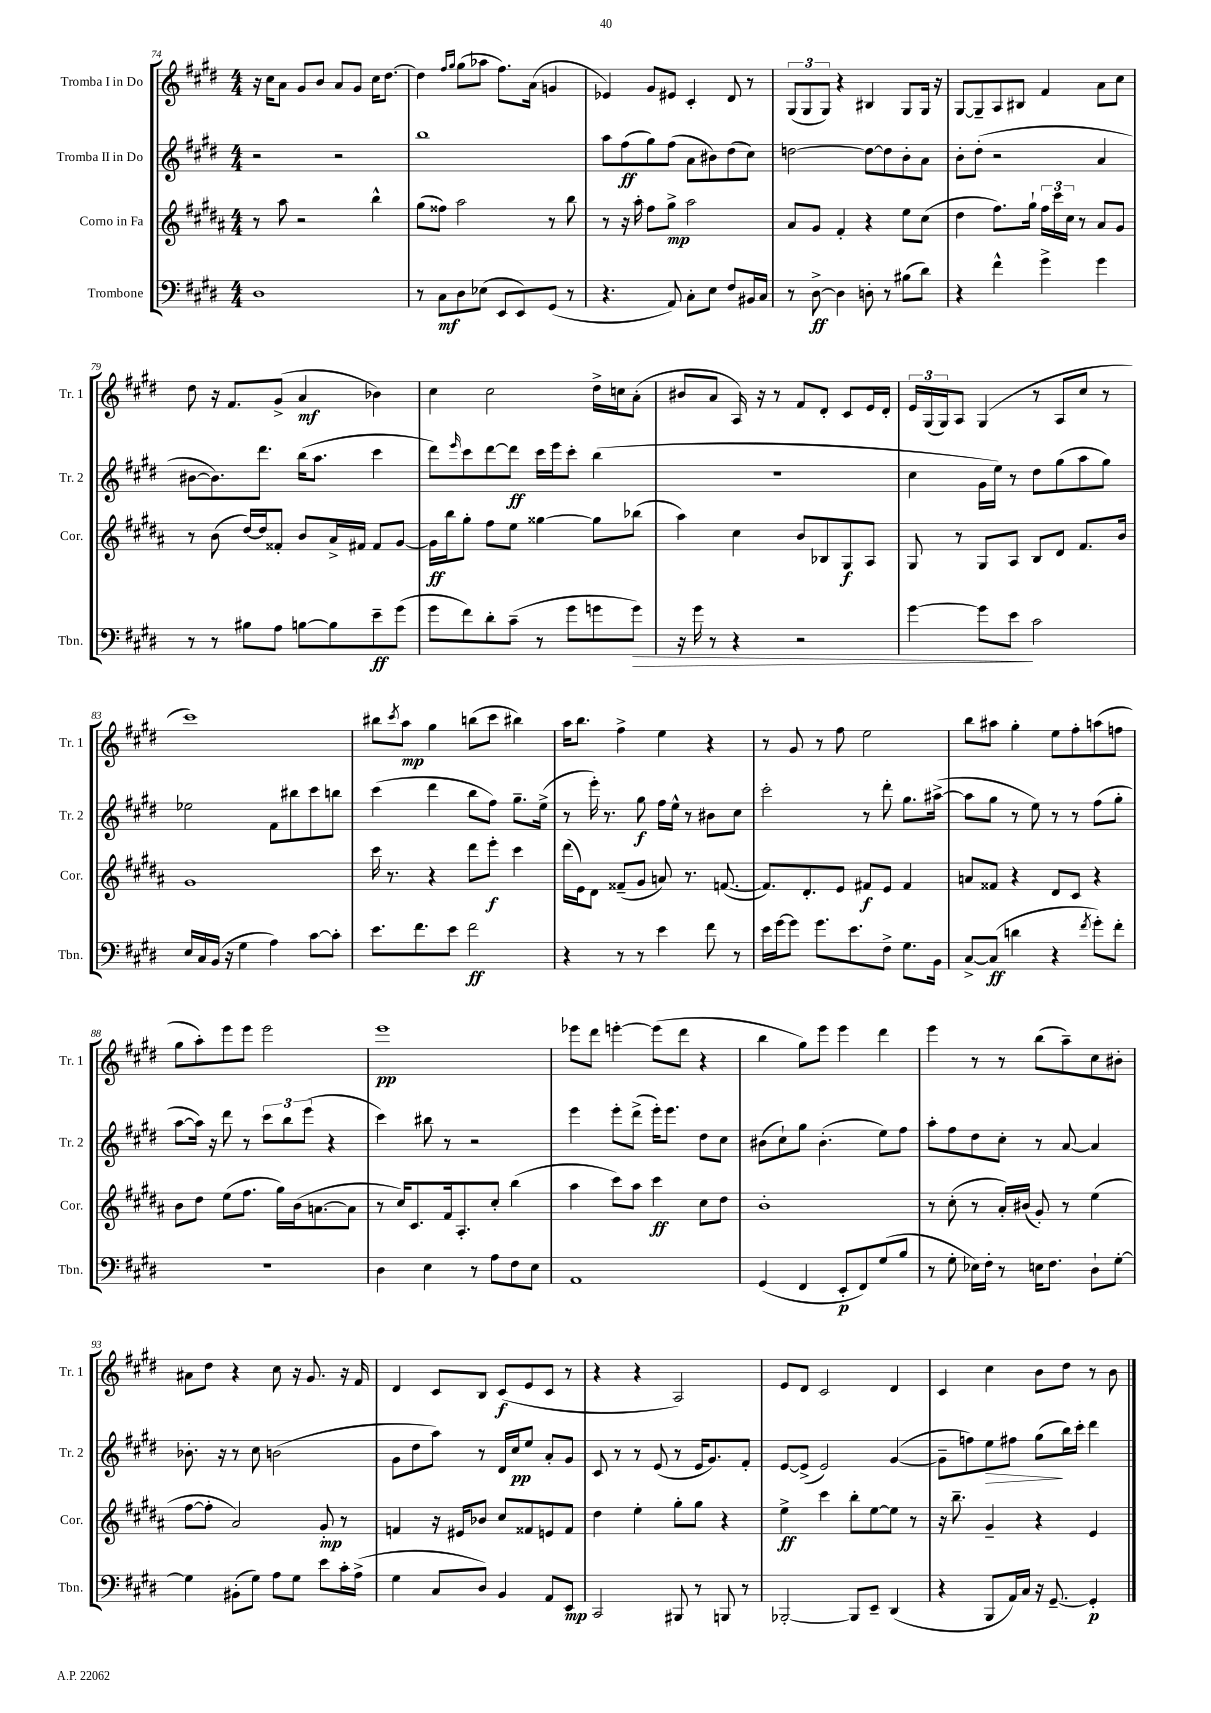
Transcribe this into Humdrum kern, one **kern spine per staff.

**kern	**kern	**kern	**kern
*staff4	*staff3	*staff2	*staff1
*clefF4	*clefG2	*clefG2	*clefG2
*k[f#c#g#d#]	*k[f#c#g#d#a#]	*k[f#c#g#d#]	*k[f#c#g#d#]
*M4/4	*M4/4	*M4/4	*M4/4
1D#	8r	2r	16r
.	.	.	16cc#
.	8aa#	.	8a
.	2r	.	8g#
.	.	.	8b
.	.	2r	8a
.	.	.	8g#
.	4bb^^	.	16cc#
.	.	.	[8.dd#
=	=	=	=
8r	(8gg#	1bb	4dd#]
8C#	8ff##)	.	.
.	.	.	16qqff#
.	.	.	16qqgg#
8D#	2aa#	.	(8gg#
(8E-	.	.	8aa-
8EE	.	.	8.ff#)
8EE)	.	.	.
.	.	.	(16a
(8GG#	8r	.	4g
8r	8bb	.	.
=	=	=	=
4.r	8r	8aa	4e-)
.	16r	(8ff#	.
.	16aa#'	.	.
.	8ff#	8gg#)	8g#
8AA)	8gg#^	(8ff#	8e#
8C#'	2aa#	8a	4c#'
8E	.	8b#)	.
8F#	.	(8dd#	8d#
16BB#	.	8cc#)	8r
16C#	.	.	.
=	=	=	=
8r	8a#	[2dd	(12G#
.	.	.	12G#
[8D#^	8g#	.	.
.	.	.	12G#)
4D#]	4f#'	.	4r
8D'	4r	8dd_	4B#
8r	.	8dd]	.
(8B#	8ee	8b'	8G#
8d#)	(8cc#	8a	16G#
.	.	.	16r
=	=	=	=
4r	4dd#	8b'	[8G#
.	.	(8dd#'	8G#~]
4f#^^	8.ff#)	2r	8A
.	.	.	8B#
.	16gg#`	.	.
4g#^	24ff#	.	4f#
.	24ccc#	.	.
.	24cc#	.	.
.	8r	.	.
4g#	8a#	4a	8a
.	8g#	.	8cc#
=	=	=	=
8r	8r	[8b#	8dd#
8r	(8b	8.b#])	16r
.	.	.	8.f#
8B#	[16dd#)	.	.
.	16dd#]	8.ddd#	.
8A	8f##'	.	(8g#^
[8B	8b	(16bb	4a
.	.	8.aa	.
8B]	16a#^	.	.
.	16f#	.	.
8e~	8f#	4ccc#	4b-)
(8g#	[8g#	.	.
=	=	=	=
8g#	16g#]	8ddd#)	4cc#
.	16bb	.	.
.	.	16qqeee	.
8f#)	8gg#'	8ccc#	.
8d#'	8ff#	[8ddd#	2cc#
(8c#~	8ee	8ddd#]	.
8r	[4gg##	16ccc#	.
.	.	16eee	.
8g#	.	8ccc#'	.
8g	8gg##]	(4bb	16dd#^
.	.	.	16cc
8g)	(8bb-	.	(8a'
=	=	=	=
16r	4aa#)	1r	8b#
16g#	.	.	.
8r	.	.	8a
4r	4cc#	.	16A)
.	.	.	16r
.	.	.	8r
2r	8b	.	8f#
.	8B-	.	8d#'
.	8G#	.	8c#
.	8A#	.	16e
.	.	.	16d#'
=	=	=	=
[4g#	8G#	4cc#	24e
.	.	.	(24G#
.	.	.	24G#)
.	8r	.	8A
8g#]	8G#	16g#	(4G#
.	.	16ee)	.
8e	8A#	8r	.
2c#	8B	8dd#	8r
.	8d#	(8gg#	8A
.	8.f#	8aa	8cc#
.	.	8gg#)	8r
.	16b	.	.
=	=	=	=
16E	1g#	2ee-	1ccc#)
16C#	.	.	.
(16BB	.	.	.
16r	.	.	.
4G#	.	.	.
4A)	.	8f#	.
.	.	8bb#	.
[8c#	.	8ccc#	.
8c#']	.	8bb	.
=	=	=	=
8.e	16ccc#	(4ccc#	8bb#
.	8.r	.	.
.	.	.	8qccc#
.	.	.	8aa
8.f#	.	.	.
.	4r	4ddd#	4gg#
8e	.	.	.
2f#	8ddd#	8bb	(8bb
.	8eee'	8ff#)	8ccc#
.	4ccc#	8.gg#~	4bb#)
.	.	(16ee^	.
=	=	=	=
4r	(16ddd#	8r	16aa
.	16e)	.	8.bb
.	8d#	16eee')	.
.	.	8.r	.
8r	(8f##~	.	4ff#^
8r	8g#	8gg#	.
4e	8a)	16ff#	4ee
.	.	16ee^^	.
.	8.r	8r	.
8f#	.	8b#	4r
.	([8.f	.	.
8r	.	8cc#	.
=	=	=	=
16e	8.f])	2ccc#'	8r
[16g#	.	.	.
8g#]	.	.	8g#
.	8.d#'	.	.
8.g#	.	.	8r
.	8e	.	8ff#
8.e	.	.	.
.	8f#	8r	2ee
8F#^	8e	8ddd#'	.
8.G#	4f#	8.gg#	.
16BB	.	([16aa#^	.
=	=	=	=
[8C#^	8a	8aa#]	8bb
(8C#]	8f##	8gg#	8aa#
4d	4r	8r	4gg#'
.	.	8ee)	.
4r	8d#	8r	8ee
.	8c#	8r	8ff#'
8qf#	.	.	.
8g#')	4r	(8ff#	(8aa
8f#'	.	8gg#'	8ff
=	=	=	=
1r	8b	[8aa	8gg#
.	8dd#	16aa])	8aa')
.	.	16r	.
.	(8ee	8ddd#	8eee
.	8.ff#	8r	8eee
.	.	12ccc#	2eee
.	16gg#)	.	.
.	.	12bb	.
.	(16b	.	.
.	.	(12eee	.
.	[8.a	.	.
.	.	4r	.
.	8a]	.	.
=	=	=	=
4D#	8r	4ccc#)	1eee
.	16cc#)	.	.
.	8.c#	.	.
4E	.	8bb#	.
.	16f#	8r	.
.	8.A#'	.	.
8r	.	2r	.
8A	8cc#'	.	.
8F#	(4bb	.	.
8E	.	.	.
=	=	=	=
1AA	4aa#	4eee	8eee-
.	.	.	8ddd#
.	8ccc#)	8eee'	[4eee'
.	8aa#	(8ddd#^	.
.	4ccc#	16eee')	(8eee]
.	.	8.eee	.
.	.	.	8ddd#
.	8cc#	8dd#	4r
.	8dd#	8cc#	.
=	=	=	=
(4GG#	1b'	(8b#	4bb
.	.	8cc#`)	.
4FF#	.	8gg#	8gg#)
.	.	(4.b#'	8eee
8EE'	.	.	4eee
8FF#)	.	.	.
(8G#	.	8ee)	4ddd#
8B	.	8ff#	.
=	=	=	=
8r	8r	8aa'	4eee
8G#'	(8cc#'	8ff#	.
16E-)	8r	8dd#	8r
16F#'	.	.	.
8r	16a#')	8cc#'	8r
.	(16b#	.	.
16E	8g#')	8r	(8bb
8.F#	.	.	.
.	8r	[8a	8aa~)
8D#`	(4ee	4a]	8cc#
[8G#'	.	.	8b#'
=	=	=	=
4G#]	[8ff#	8.b-'	8a#
.	8ff#']	.	8dd#
.	.	16r	.
(8BB#'	2a#)	8r	4r
8G#)	.	8cc#	.
8A	.	(2b	8cc#
8G#	.	.	16r
.	.	.	8.g#
8e	8g#'	.	.
16c#'	8r	.	16r
(16A^	.	.	16f#
=	=	=	=
4G#	4f	8g#	4d#
.	.	8dd#	.
8C#	16r	8aa)	8c#
.	16e#	.	.
8D#)	8b-	8r	8B
4BB	8cc#	16d#	(8c#
.	.	16cc#	.
.	8f##	8ee	8e
8AA	8e	8a'	8c#
8EE	8f##	8g#	8r
=	=	=	=
2CC#	4dd#	8c#	4r
.	.	8r	.
.	4ee'	8r	4r
.	.	(8e	.
8BBB#	8gg#'	8r	2A)
8r	8gg#	16e	.
.	.	8.g#)	.
8BBB	4r	.	.
8r	.	8f#'	.
=	=	=	=
[2BBB-'	4ee^	[8e	8e
.	.	(8e^]	8d#
.	4ccc#	2e)	2c#
8BBB-]	8bb'	.	.
8EE~	[8ee	.	.
(4DD#	8ee]	([4g#	4d#
.	8r	.	.
=	=	=	=
4r	16r	8g#~]	4c#
.	8.bb~	.	.
.	.	8ff)	.
8BBB	4g#~	8ee	4cc#
16AA)	.	8ff#	.
16C#	.	.	.
16r	4r	(8gg#	8b
[8.GG#~	.	.	.
.	.	16bb)	8dd#
.	.	16ccc#'	.
4GG#']	4e	4ddd#	8r
.	.	.	8b
==	==	==	==
*-	*-	*-	*-
